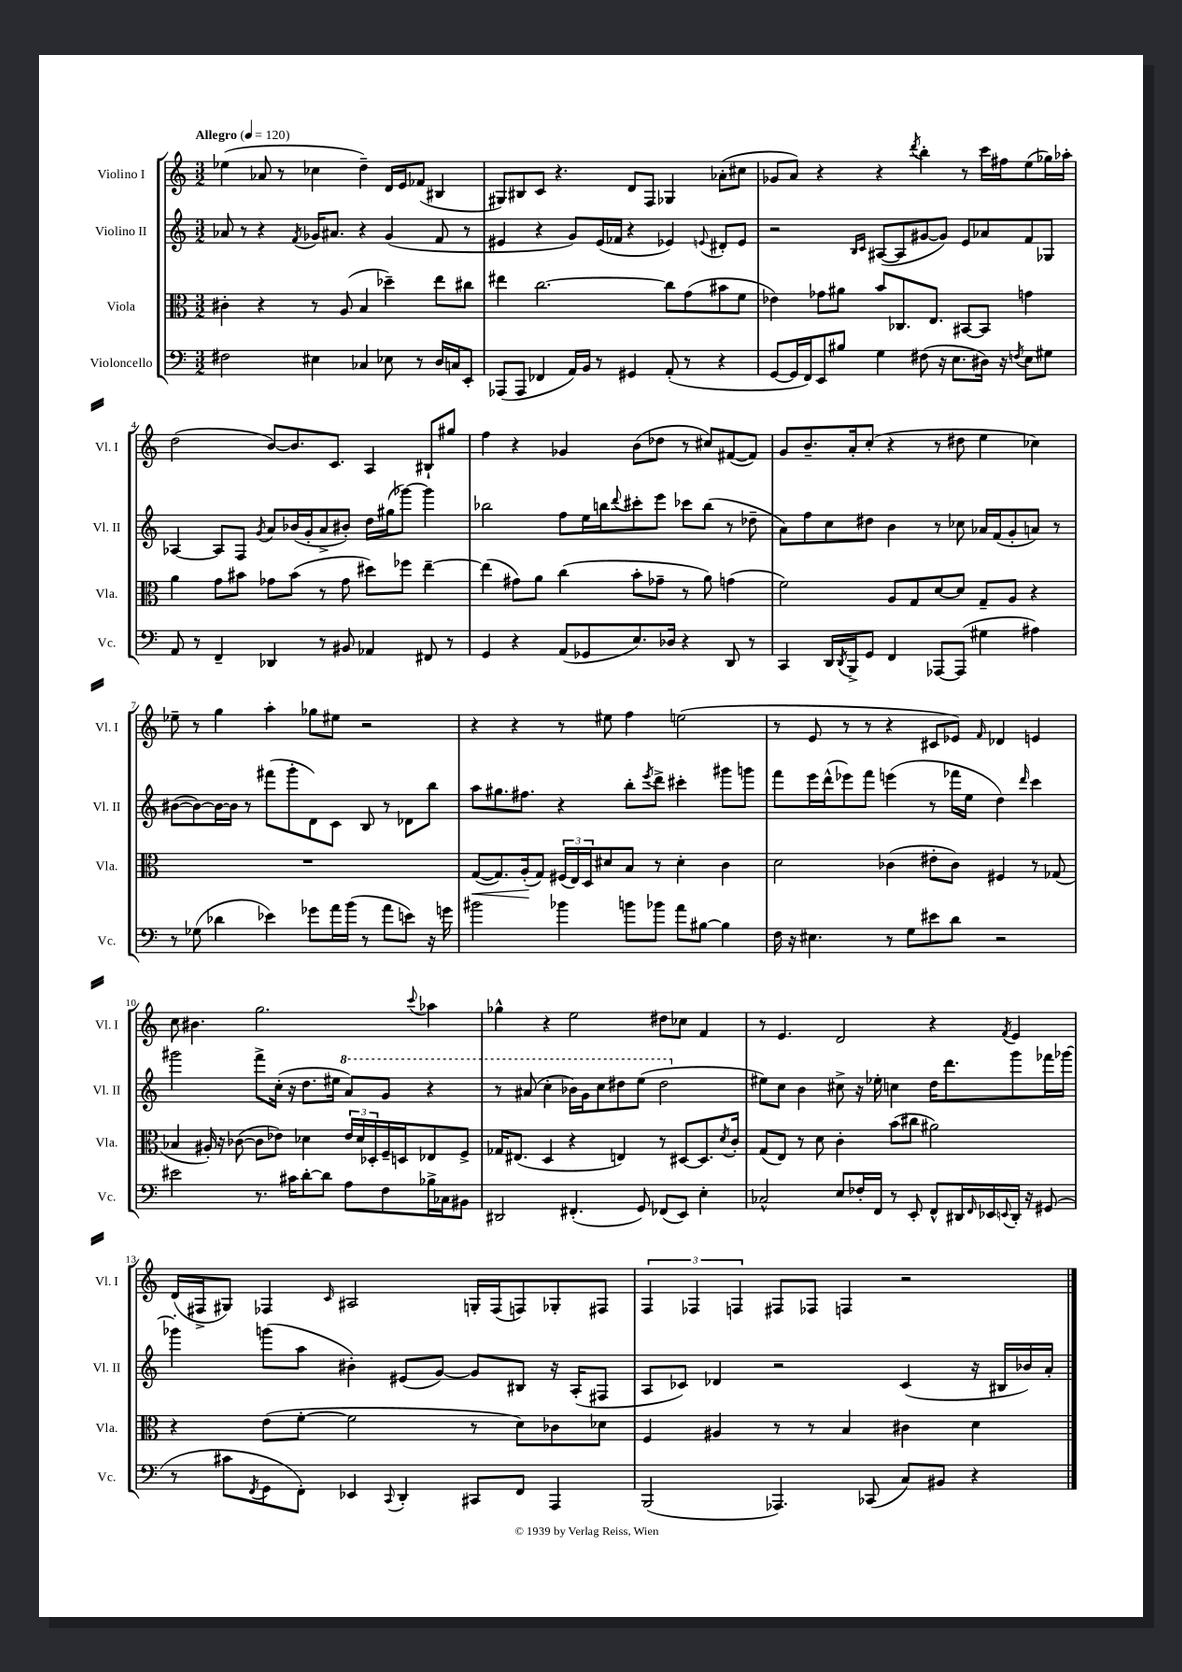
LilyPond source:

<<
\new StaffGroup <<
\new Staff = "s0" \with { instrumentName = "Violino I" shortInstrumentName = "Vl. I" } {
    \clef treble \key c \major \numericTimeSignature \time 3/2 \tempo "Allegro" 4 = 120
    ees''4( aes'8 r8 ces''4 d''4--) d'16 e'16 fes'8( bis4 |
    gis8) bis8 c'8 r4. d'8 f8 ges4 aes'8-.( cis''8 |
    ges'8 a'8) r4 r4 \acciaccatura { d'''8 } b''4-. r8 c'''16 fis''16 e''8( ges''16) aes''16-. |
    d''2( b'8~) b'8. c'8. a4 bis8-! gis''8 |
    f''4 r4 ges'4 b'8( des''8 r8 cis''8) fis'8~( fis'8) |
    g'8 b'8.-- a'16-. c''8-.( r4 r8 dis''8 e''4 ces''4) |
    ees''8-- r8 g''4 a''4-. ges''8 eis''8 r2 |
    r4 r4 r8 eis''8 f''4 e''2( |
    r8 e'8 r8 r8 r4 cis'8 ees'8) \grace { f'16 } des'4 e'4 |
    c''8 bis'4. g''2. \appoggiatura { c'''8 } aes''4 |
    ges''4-^ r4 e''2 dis''8 ces''8 f'4 |
    r8 e'4. d'2 r4 \acciaccatura { f'8 } e'4 |
    d'16( fis16-> gis8) fes4 \grace { c'16 } ais2 g16-. fes16( f8) ges8-. fis8 |
    \tuplet 3/2 { f4 fes4 f4 } fis8 fes8 f4 r2 \bar "|." |
}
\new Staff = "s1" \with { instrumentName = "Violino II" shortInstrumentName = "Vl. II" } {
    \clef treble \key c \major \numericTimeSignature \time 3/2
    aes'8 r8 r4 \acciaccatura { f'8 } ges'16 ais'8. r4 ges'4( f'8 r8 |
    eis'4 r4 g'8) eis'16( fes'16 r4 ees'4) \appoggiatura { e'8 } dis'8-. e'8 |
    r2 \grace { b16 c'16 } ais8~( ais8 gis'8~ gis'8) e'8 aes'8 f'8 ges8 |
    aes4~ aes8 f8 \acciaccatura { g'8 } a'8 bes'16( g'16-. a'8-> bis'8-.) d''16 gis''16( ges'''8~) ges'''4 |
    bes''2 f''8 e''16 b''16 \appoggiatura { d'''8 } cis'''8-. e'''8 ces'''8 b''8( r8 des''8-- |
    a'8) f''8 c''8 dis''8 b'4 r8 ces''8 aes'16 f'16( g'8-. a'8) r8 |
    bis'8~( bis'8~) bis'16~ bis'16 r8 fis'''8( g'''8-. d'8) c'8 b8 r8 des'8 b''8 |
    a''8 gis''8. fis''8. r4 b''8-. \acciaccatura { e'''8 } d'''8-> cis'''4-. gis'''8 g'''8 |
    f'''8 e'''16 d'''16-^( ees'''8) f'''8 e'''4( r8 fes'''16 e''16 d''4) \grace { d'''16 } c'''4 |
    gis'''2 f'''8-> c''16-.( r16 d''8. eis''16 \ottava #1 a''8) g''8 r4 |
    r8 ais''8( c'''4-. bes''16) g''16 c'''8 dis'''8 e'''8( dis'''2 \ottava #0 |
    eis''8) c''8 b'4 cis''8-> r16 ees''16-. c''4 d''16 d'''8. g'''8 fes'''16 ges'''16~ |
    ges'''4-. g'''8( a''8 bis'4-.) eis'8( g'8~) g'8 bis8 r16 a16-.( fis8 |
    a8 ces'8) des'4 r2 ces'4( r16 bis16 bes'16) a'16-. \bar "|." |
}
\new Staff = "s2" \with { instrumentName = "Viola" shortInstrumentName = "Vla." } {
    \clef alto \key c \major \numericTimeSignature \time 3/2
    cis'4-. r4 r8 a8( b4 des''4--) e''8 cis''8 |
    eis''4 c''2.~ c''8 g'8( bis'8 f'8 |
    ees'4) ges'8 ais'8 b'8 ces8. e8. bis,8~ bis,8 g'4 |
    a'4 g'8 bis'8 ges'8 bis'8( r8 ges'8 dis''8) fes''8 e''4~-- |
    e''4( gis'8) a'8 c''4( b'8-. ges'8-- r8 a'8) g'4( |
    f'2) a8 g8 d'8~ d'8 g8-- a8 r4 |
    R1. |
    g8~\<( g8.) a16-.\!( g8) \tuplet 3/2 { fis16( e16) d16 } dis'8 b8 r8 dis'4-. c'4 |
    d'2 ces'4( eis'8-. ces'8) fis4 r8 ges8( |
    bes4 ais16-.) r16 ces'8~( ces'8 ees'8) des'4 \tuplet 3/2 { ees'16 des'16 des16-. } f16-- d16 ees8 f8-> |
    ges16 eis8.( d4 r4 e4) r8 dis8~ dis8. \acciaccatura { d'8 } c'16-. |
    g8( e8) r8 d'8 c'4-. b'8( cis''8 ais'2) |
    r4 e'8( f'8~-. f'2 r8 d'8) ces'8 des'8 |
    f4 ais4 r8 r8 b4 cis'4 d'4 \bar "|." |
}
\new Staff = "s3" \with { instrumentName = "Violoncello" shortInstrumentName = "Vc." } {
    \clef bass \key c \major \numericTimeSignature \time 3/2
    fis2 eis4 ces4 ees8 r8 d16 c16 e,8-. |
    aes,,8( aes,,8 fes,4 a,16) b,16 r8 gis,4 a,8-.( r8 r4 |
    g,8~ g,16 f,16) e,8 bis8 g4 fis8( r16 e8. dis16) r16 \acciaccatura { f8 } e8 gis8 |
    a,8 r8 f,4-- des,4 r8 bis,8 aes,4 fis,8 r8 |
    g,4 r4 a,8( ges,8 e8.) des16 r4 d,8 r8 |
    c,4 d,16 \acciaccatura { d,8 } b,,16-> g,8 f,4 aes,,8~ aes,,8( gis4 ais4) |
    r8 ges8( des'4 ees'4) ges'8 a'16 b'16( r8 a'8 e'8) r16 g'16 |
    bis'2 bes'4 b'8 bes'8 a'8 bis8~ bis4 |
    f16 r16 eis4. r8 g8 eis'8 d'8 r2 |
    eis'2 r8. cis'16 d'8~-. d'8 a8 f8 bes16-> ces16 bis,8 |
    dis,2 fis,4.-.( g,8) fes,8( e,8) e4-. |
    ces2-^ e8 fes16-. f,16 r8 e,8-. f,8-^ dis,16 \grace { f,16 } ees,16 \appoggiatura { e,8 } dis,16-. r16 gis,8( |
    r8 cis'8 \acciaccatura { f,8 } g,8 f,8-.) ees,4 \appoggiatura { c,8 } d,4-. cis,8 f,8 a,,4 |
    b,,2( aes,,4.) ces,8( c8) bis,8 r4 \bar "|." |
}
>>
>>
